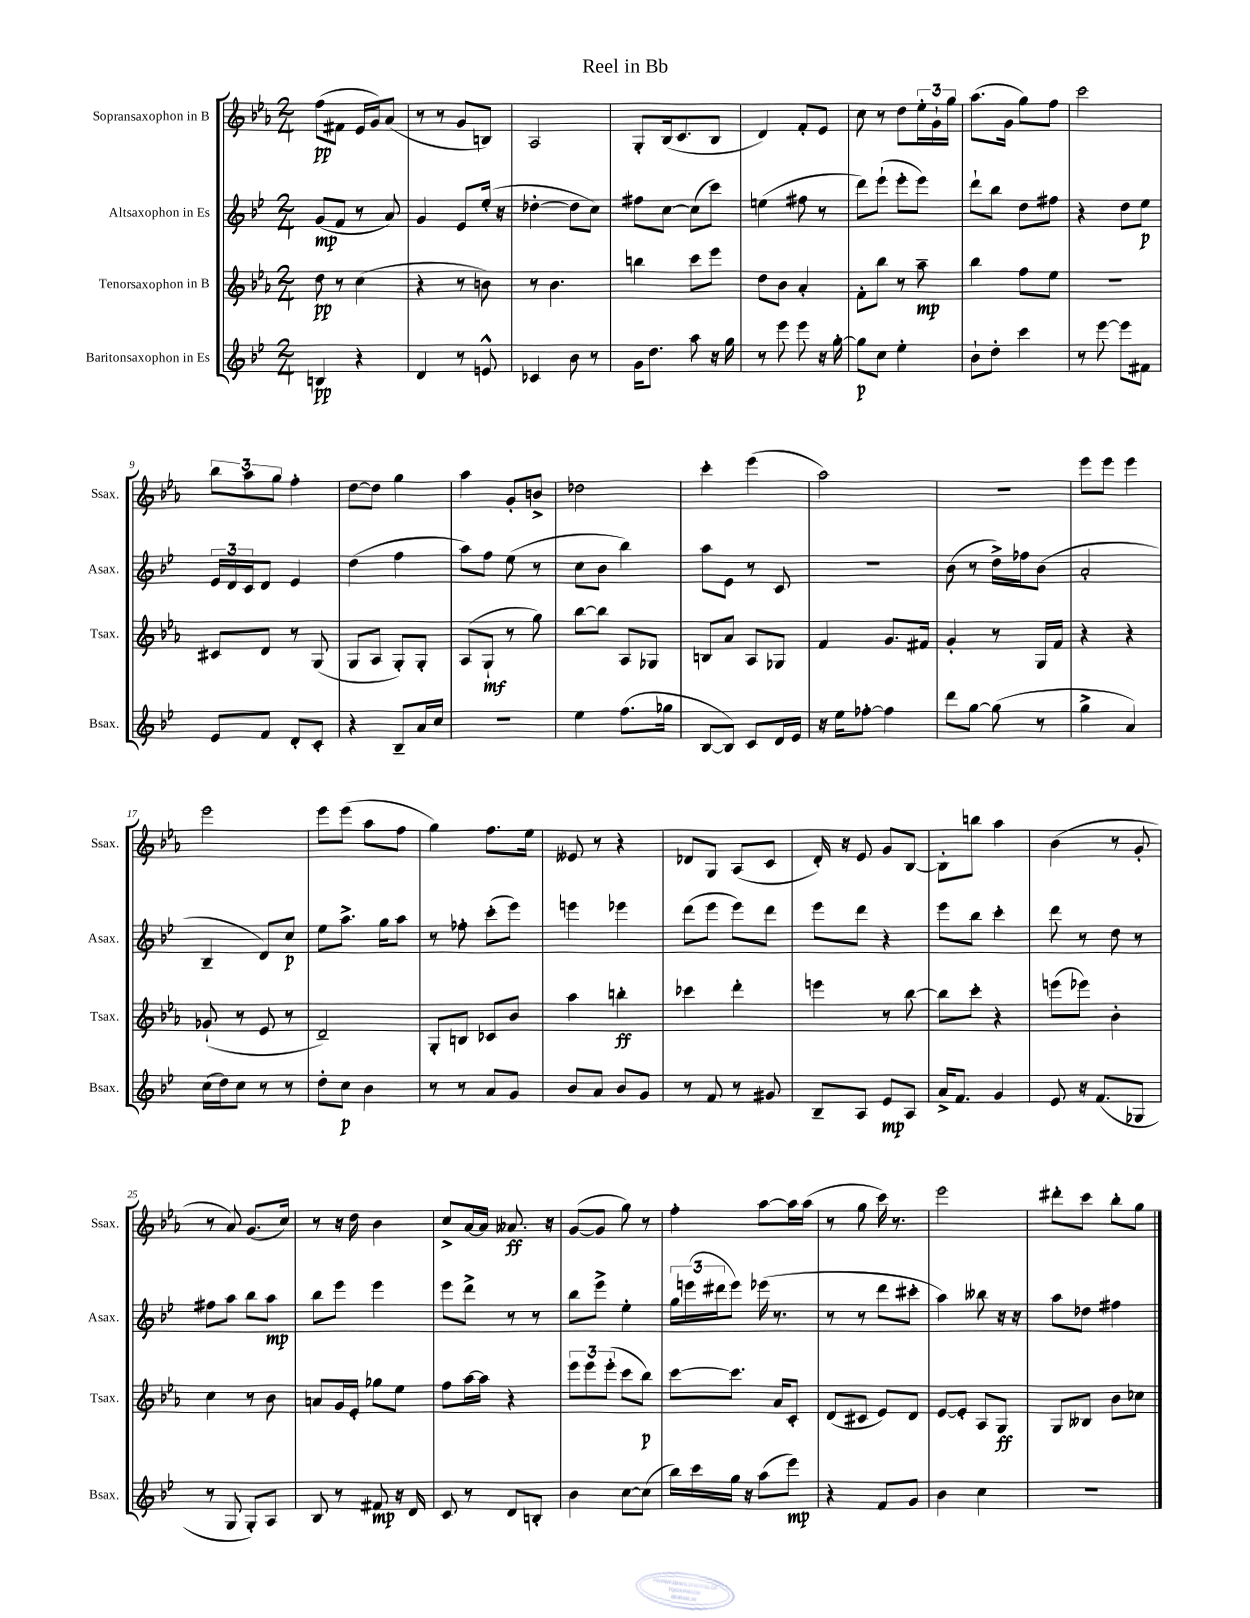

**kern	**dynam	**kern	**dynam	**kern	**dynam	**kern	**dynam
*part4	*part4	*part3	*part3	*part2	*part2	*part1	*part1
*staff4	*staff4	*staff3	*staff3	*staff2	*staff2	*staff1	*staff1
*I"Baritonsaxophon in Es	*	*I"Tenorsaxophon in B	*	*I"Altsaxophon in Es	*	*I"Sopransaxophon in B	*
*I'Bsax.	*	*I'Tsax.	*	*I'Asax.	*	*I'Ssax.	*
*clefG2	*	*clefG2	*	*clefG2	*	*clefG2	*
*k[b-e-]	*	*k[b-e-a-]	*	*k[b-e-]	*	*k[b-e-a-]	*
*M2/4	*	*M2/4	*	*M2/4	*	*M2/4	*
=1	=1	=1	=1	=1	=1	=1	=1
4Bn/	pp	8dd\	pp	(8g/L	mp	(8ff\L	pp
.	.	8r	.	8f/J	.	8f#X\J	.
4r	.	(4cc\	.	8r	.	16e-/LL	.
.	.	.	.	.	.	16g/J)	.
.	.	.	.	8a/)	.	(8a-/J	.
=2	=2	=2	=2	=2	=2	=2	=2
4d/	.	4r	.	4g/	.	8r	.
.	.	.	.	.	.	8r	.
8r	.	8r	.	8e-/L	.	8g/L	.
8en^^/	.	8bn\)	.	(16ee-'/Jk	.	8Bn/J)	.
.	.	.	.	16r	.	.	.
=3	=3	=3	=3	=3	=3	=3	=3
4c-X/	.	8r	.	[4dd-X'\	.	2A-/	.
.	.	4.b-\	.	.	.	.	.
8b-\	.	.	.	8dd-\L]	.	.	.
8r	.	.	.	8cc\J)	.	.	.
=4	=4	=4	=4	=4	=4	=4	=4
16g\KL	.	4bbn\	.	8ff#X\L	.	8G'/L	.
8.dd\J	.	.	.	.	.	.	.
.	.	.	.	[8cc\J	.	(16B-/k	.
.	.	.	.	.	.	8.c/	.
8aa\	.	8ccc\L	.	(8cc\L]	.	.	.
16r	.	8eee-\J	.	8ccc\J)	.	8B-/J	.
16gg\	.	.	.	.	.	.	.
=5	=5	=5	=5	=5	=5	=5	=5
8r	.	8dd\L	.	(4een\	.	4d/)	.
8eee-\	.	8b-\J	.	.	.	.	.
8eee-\	.	4a-'/	.	8ff#X\	.	8f'/L	.
16r	.	.	.	8r	.	8e-/J	.
[16gg'\	.	.	.	.	.	.	.
=6	=6	=6	=6	=6	=6	=6	=6
8gg\L]	p	8f'\L	.	8ddd\L)	.	8cc\	.
8cc\J	.	8bb-\J	.	(8eee-`\J	.	8r	.
4ee-'\	.	8r	.	8eee-'\L	.	8dd\L	.
.	.	8aa-~\	mp	8eee-\J)	.	24ee-'\L	.
.	.	.	.	.	.	24g`\	.
.	.	.	.	.	.	24gg\JJ	.
=7	=7	=7	=7	=7	=7	=7	=7
8b-`\L	.	4bb-\	.	8ddd`\L	.	(8.aa-\L	.
8dd'\J	.	.	.	8bb-\J	.	.	.
.	.	.	.	.	.	16g\Jk	.
4ccc\	.	8ff\L	.	8dd\L	.	8gg\L)	.
.	.	8ee-\J	.	8ff#X\J	.	8ff\J	.
=8	=8	=8	=8	=8	=8	=8	=8
8r	.	2r	.	4r	.	2ccc\	.
[8eee-\	.	.	.	.	.	.	.
8eee-\L]	.	.	.	8dd\L	.	.	.
8f#X\J	.	.	.	8ee-\J	p	.	.
!!LO:LB:g=z
=9	=9	=9	=9	=9	=9	=9	=9
8e-/L	.	8c#X/L	.	24e-/LL	.	12bb-\L	.
.	.	.	.	24d/	.	.	.
.	.	.	.	24c/J	.	12aa-\	.
8f/J	.	8d/J	.	8d/J	.	.	.
.	.	.	.	.	.	12gg\J	.
8d'/L	.	8r	.	4e-/	.	4ff'\	.
8c'/J	.	(8G/	.	.	.	.	.
=10	=10	=10	=10	=10	=10	=10	=10
4r	.	8G/L	.	(4dd\	.	[8dd\L	.
.	.	8A-/J	.	.	.	8dd\J]	.
8B-~/L	.	8G'/L)	.	4ff\	.	4gg\	.
16a/L	.	8G'/J	.	.	.	.	.
16cc/JJ	.	.	.	.	.	.	.
=11	=11	=11	=11	=11	=11	=11	=11
2r	.	(8A-/L	.	8aa\L)	.	4aa-\	.
.	.	8G`/J	mf	8ff\J	.	.	.
.	.	8r	.	(8ee-\	.	8g'/L	.
.	.	8gg\)	.	8r	.	8bn^/J	.
=12	=12	=12	=12	=12	=12	=12	=12
4ee-\	.	[8bb-\L	.	8cc\L	.	2dd-X\	.
.	.	8bb-\J]	.	8b-\J	.	.	.
(8.ff\L	.	8A-/L	.	4bb-\)	.	.	.
.	.	8G-X/J	.	.	.	.	.
16gg-X\Jk	.	.	.	.	.	.	.
=13	=13	=13	=13	=13	=13	=13	=13
[8B-/L	.	8Bn/L	.	8aa\L	.	4ccc'\	.
8B-/J])	.	8a-/J	.	8e-\J	.	.	.
8c/L	.	8A-/L	.	8r	.	(4eee-\	.
16d/L	.	8G-X/J	.	8c/	.	.	.
16e-/JJ	.	.	.	.	.	.	.
=14	=14	=14	=14	=14	=14	=14	=14
16r	.	4f/	.	2r	.	2aa-\)	.
16ee-\KL	.	.	.	.	.	.	.
[8ff-X'\J	.	.	.	.	.	.	.
4ff-\]	.	8.g/L	.	.	.	.	.
.	.	16f#X/Jk	.	.	.	.	.
=15	=15	=15	=15	=15	=15	=15	=15
8ddd\L	.	4g'/	.	(8b-\	.	2r	.
[8gg\J	.	.	.	8r	.	.	.
(8gg\]	.	8r	.	16dd^\LL)	.	.	.
.	.	.	.	16ff-X\J	.	.	.
8r	.	16G/LL	.	(8b-\J	.	.	.
.	.	16f/JJ	.	.	.	.	.
=16	=16	=16	=16	=16	=16	=16	=16
4gg^\	.	4r	.	2a'/	.	8eee-\L	.
.	.	.	.	.	.	8eee-\J	.
4a/)	.	4r	.	.	.	4eee-\	.
!!LO:LB:g=z
=17	=17	=17	=17	=17	=17	=17	=17
(16cc\LL	.	(8g-X`/	.	4B-~/	.	2eee-\	.
16dd\J)	.	.	.	.	.	.	.
8cc\J	.	8r	.	.	.	.	.
8r	.	8e-/	.	8d/L)	.	.	.
8r	.	8r	.	8cc/J	p	.	.
=18	=18	=18	=18	=18	=18	=18	=18
8dd'\L	.	2d~/)	.	8ee-\L	.	8eee-\L	.
8cc\J	p	.	.	8.aa^\J	.	(8eee-\J	.
4b-\	.	.	.	.	.	8aa-\L	.
.	.	.	.	16gg\KL	.	.	.
.	.	.	.	8aa\J	.	8ff\J	.
=19	=19	=19	=19	=19	=19	=19	=19
8r	.	8G'/L	.	8r	.	4gg\)	.
8r	.	8Bn/J	.	8ff-X'\	.	.	.
8a/L	.	8c-X/L	.	(8ccc'\L	.	8.ff\L	.
8g/J	.	8b-/J	.	8eee-\J)	.	.	.
.	.	.	.	.	.	16ee-\Jk	.
=20	=20	=20	=20	=20	=20	=20	=20
8b-/L	.	4aa-\	.	4eeen\	.	8e--X/	.
8a/J	.	.	.	.	.	8r	.
8b-/L	.	4bbn'\	ff	4eee-X\	.	4r	.
8g/J	.	.	.	.	.	.	.
=21	=21	=21	=21	=21	=21	=21	=21
8r	.	4ccc-X\	.	(8ddd\L	.	8d-X/L	.
8f/	.	.	.	8eee-\J	.	8G/J	.
8r	.	4ddd'\	.	8eee-\L)	.	(8A-/L	.
8g#X/	.	.	.	8ddd\J	.	8c/J	.
=22	=22	=22	=22	=22	=22	=22	=22
8B-~/L	.	4eeen\	.	8eee-\L	.	16d'/)	.
.	.	.	.	.	.	16r	.
8A/J	.	.	.	8ddd\J	.	8e-/	.
8e-/L	mp	8r	.	4r	.	8g/L	.
8A/J	.	[8bb-\	.	.	.	[8B-/J	.
=23	=23	=23	=23	=23	=23	=23	=23
16a^/KL	.	8bb-\L]	.	8eee-\L	.	8B-'\L]	.
8.f/J	.	.	.	.	.	.	.
.	.	8ccc'\J	.	8bb-\J	.	8bbn\J	.
4g/	.	4r	.	4ccc'\	.	4aa-\	.
=24	=24	=24	=24	=24	=24	=24	=24
8e-/	.	(8eeen\L	.	8ddd\	.	(4b-\	.
16r	.	8eee-X\J)	.	8r	.	.	.
(8.f/L	.	.	.	.	.	.	.
.	.	4b-'\	.	8dd\	.	8r	.
8G-X/J	.	.	.	8r	.	8g'/	.
!!LO:LB:g=z
=25	=25	=25	=25	=25	=25	=25	=25
8r	.	4cc\	.	8ff#X\L	.	8r	.
8G/	.	.	.	8aa\J	.	8a-/)	.
8G'/L)	.	8r	.	8bb-\L	.	(8.g/L	.
8A/J	.	8b-\	.	8aa\J	mp	.	.
.	.	.	.	.	.	16cc/Jk)	.
=26	=26	=26	=26	=26	=26	=26	=26
8B-/	.	8an/L	.	8bb-\L	.	8r	.
8r	.	16g/L	.	8eee-\J	.	16r	.
.	.	16e-'/JJ	.	.	.	16dd\	.
8f#X/	mp	8gg-X\L	.	4eee-\	.	4b-\	.
16r	.	8ee-\J	.	.	.	.	.
16d/	.	.	.	.	.	.	.
=27	=27	=27	=27	=27	=27	=27	=27
8c/	.	8ff\L	.	8eee-\L	.	8cc^/L	.
8r	.	[16aa-\L	.	8ddd^\J	.	[16a-/L	.
.	.	16aa-\JJ]	.	.	.	16a-/JJ]	.
8d/L	.	4r	.	8r	.	8.a--X/	ff
8Bn'/J	.	.	.	8r	.	.	.
.	.	.	.	.	.	16r	.
=28	=28	=28	=28	=28	=28	=28	=28
4b-\	.	12eee-\L	.	8bb-\L	.	([8g/L	.
.	.	12eee-\	.	.	.	.	.
.	.	.	.	8eee-^\J	.	8g/J]	.
.	.	(12eee-'\J	.	.	.	.	.
[8cc\L	.	8ccc\L	.	4ee-'\	.	8gg\)	.
(8cc\J]	.	8bb-\J)	p	.	.	8r	.
=29	=29	=29	=29	=29	=29	=29	=29
16bb-\LL)	.	[8ccc\L	.	24gg\LL	.	4ff'\	.
.	.	.	.	(24eeen\	.	.	.
16ccc\	.	.	.	.	.	.	.
.	.	.	.	24ddd#X\J	.	.	.
16gg\JJ	.	8.ccc\J]	.	8eee\J)	.	.	.
16r	.	.	.	.	.	.	.
(8aa\L	.	.	.	(16eee-X\	.	[8aa-\L	.
.	.	16a-/KL	.	8.r	.	.	.
8eee-\J)	mp	8c'/J	.	.	.	16aa-\L]	.
.	.	.	.	.	.	(16aa-\JJ	.
=30	=30	=30	=30	=30	=30	=30	=30
4r	.	(8d/L	.	8r	.	8r	.
.	.	8c#X/J	.	8r	.	8gg\	.
8f/L	.	8e-/L)	.	8ddd\L	.	16ccc\)	.
.	.	.	.	.	.	8.r	.
8g/J	.	8d/J	.	8ccc#X'\J	.	.	.
=31	=31	=31	=31	=31	=31	=31	=31
4b-\	.	[8e-/L	.	4aa\)	.	2eee-\	.
.	.	8e-'/J]	.	.	.	.	.
4cc\	.	8A-/L	.	8bb--X\	.	.	.
.	.	8G/J	ff	16r	.	.	.
.	.	.	.	16r	.	.	.
=32	=32	=32	=32	=32	=32	=32	=32
2r	.	8G/L	.	8aa\L	.	8ddd#X'\L	.
.	.	8B--X/J	.	8dd-X\J	.	8ccc\J	.
.	.	8b-\L	.	4ff#X\	.	8bb-'\L	.
.	.	8cc-X\J	.	.	.	8gg\J	.
==	==	==	==	==	==	==	==
*-	*-	*-	*-	*-	*-	*-	*-
